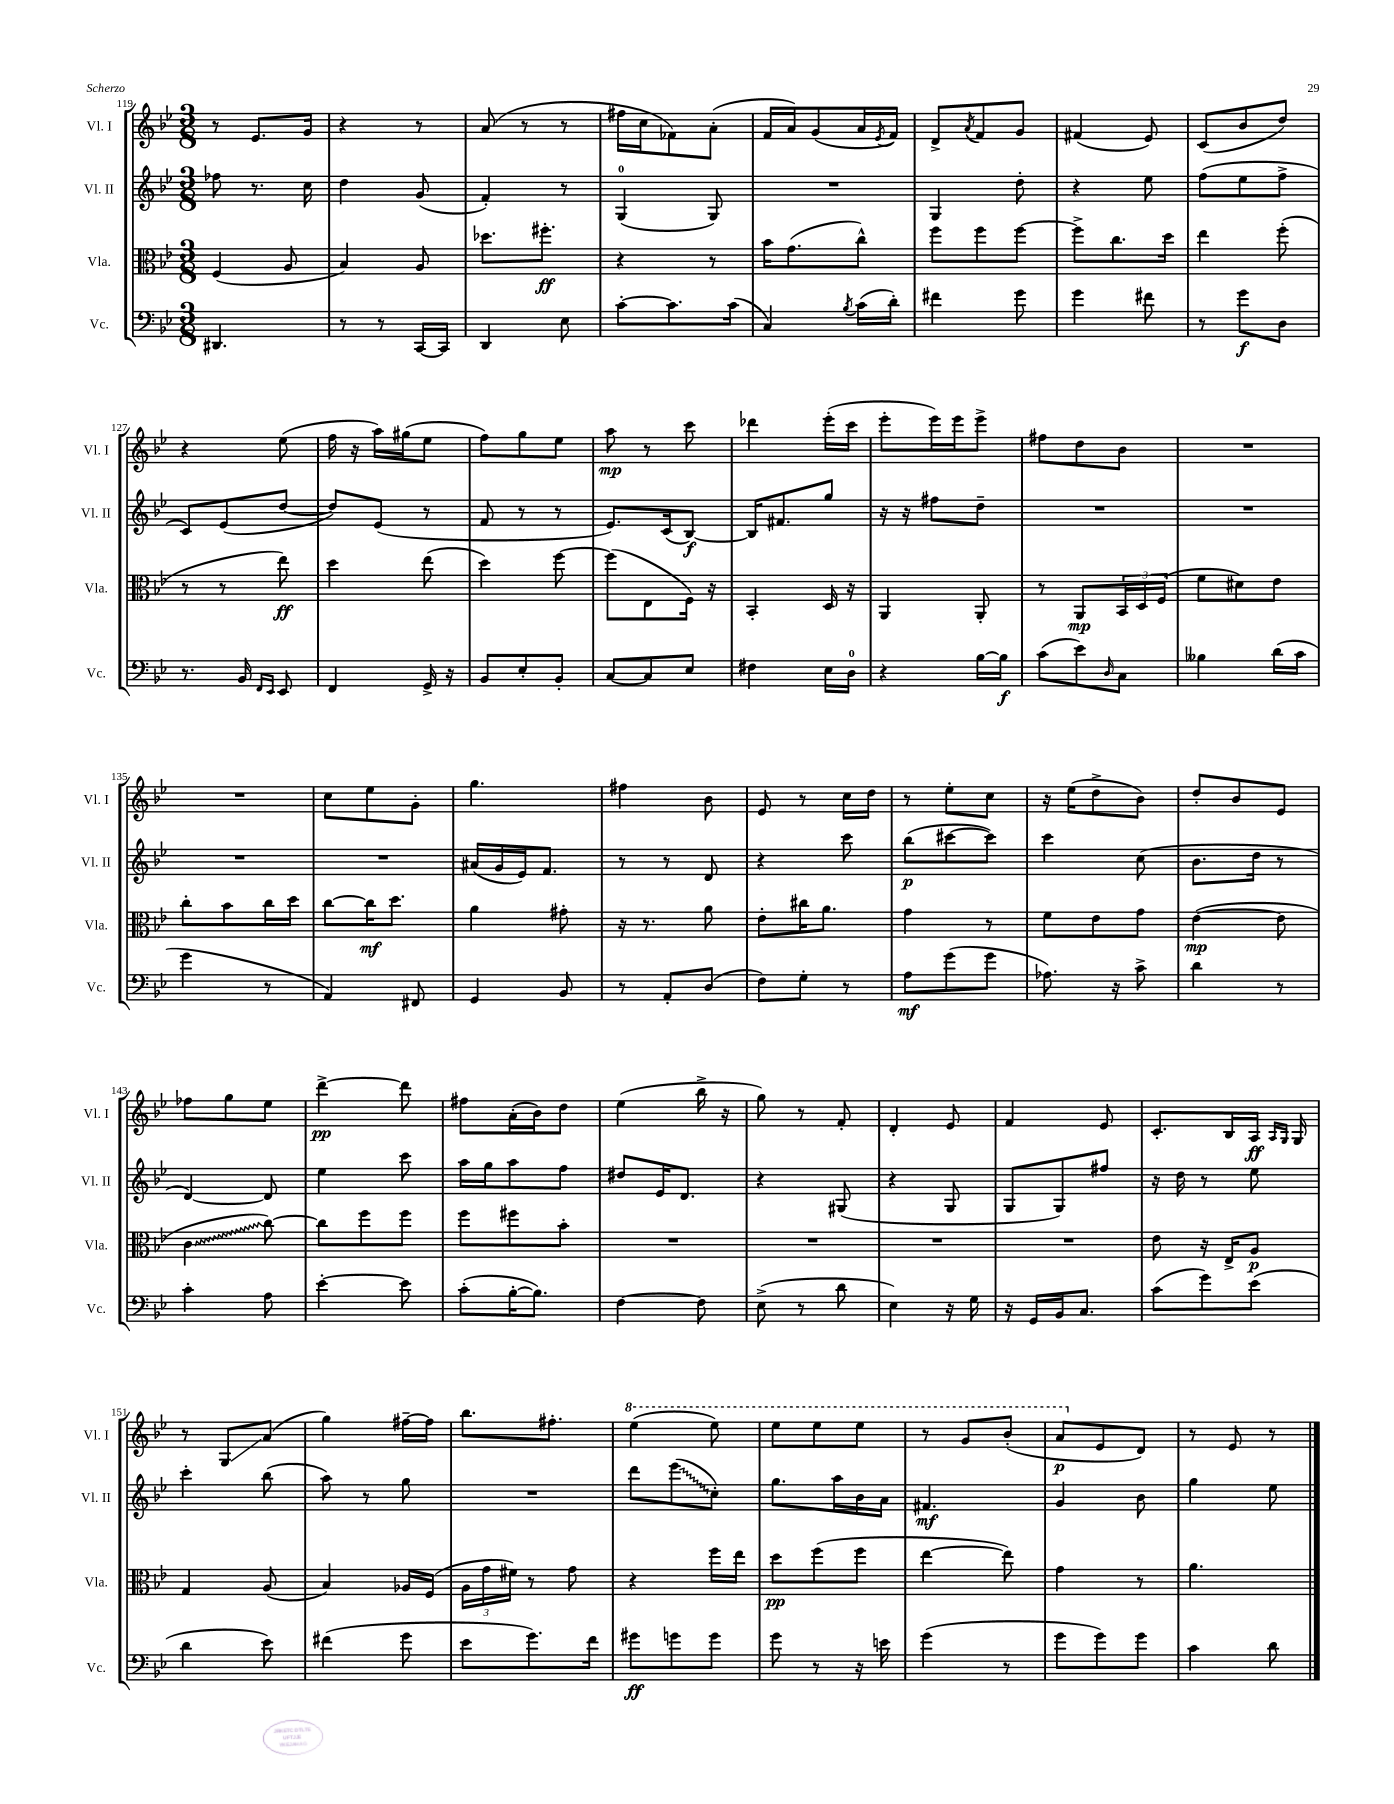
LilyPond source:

<<
\new StaffGroup <<
\new Staff = "s0" \with { instrumentName = "Vl. I" shortInstrumentName = "Vl. I" } {
    \clef treble \key bes \major \numericTimeSignature \time 3/8
    r8 ees'8. g'16 |
    r4 r8 |
    a'8( r8 r8 |
    fis''16 c''16 fes'8) a'8-.( |
    f'16 a'16) g'8( a'16 \acciaccatura { ees'8 } f'16) |
    d'8-> \acciaccatura { a'8 } f'8 g'8 |
    fis'4( ees'8) |
    c'8( bes'8 d''8) |
    r4 ees''8( |
    f''16 r16 a''16) gis''16( ees''8 |
    f''8) g''8 ees''8 |
    a''8\mp r8 c'''8 |
    des'''4 ees'''16-.( c'''16 |
    ees'''8-. ees'''16) ees'''16 ees'''8-> |
    fis''8 d''8 bes'8 |
    R4. |
    R4. |
    c''8 ees''8 g'8-. |
    g''4. |
    fis''4 bes'8 |
    ees'8 r8 c''16 d''16 |
    r8 ees''8-. c''8 |
    r16 ees''16( d''8-> bes'8) |
    d''8-. bes'8 ees'8 |
    fes''8 g''8 ees''8 |
    d'''4~->\pp d'''8 |
    fis''8 a'16-.( bes'16) d''8 |
    ees''4( bes''16-> r16 |
    g''8) r8 f'8-. |
    d'4-. ees'8 |
    f'4 ees'8 |
    c'8.-. bes16 a16\ff \grace { a16 g16 } g16 |
    r8 g8\glissando a'8( |
    g''4) fis''16~-- fis''16 |
    bes''8. fis''8.-. |
    \ottava #1 ees'''4( ees'''8) |
    ees'''8 ees'''8 ees'''8 |
    r8 g''8 bes''8-.( |
    a''8\p \ottava #0 ees'8 d'8) |
    r8 ees'8 r8 \bar "|." |
}
\new Staff = "s1" \with { instrumentName = "Vl. II" shortInstrumentName = "Vl. II" } {
    \clef treble \key bes \major \numericTimeSignature \time 3/8
    fes''8 r8. c''16 |
    d''4 g'8( |
    f'4-.) r8 |
    g4-0( g8) |
    R4. |
    g4 d''8-. |
    r4 ees''8 |
    f''8( ees''8 f''8-> |
    c'8) ees'8( d''8~ |
    d''8) ees'8( r8 |
    f'8 r8 r8 |
    ees'8.) c'16( bes8~\f) |
    bes16 fis'8. g''8 |
    r16 r16 fis''8 d''8-- |
    R4. |
    R4. |
    R4. |
    R4. |
    ais'16( g'16 ees'16) f'8. |
    r8 r8 d'8 |
    r4 c'''8 |
    bes''8\p( cis'''8~ cis'''8) |
    c'''4 c''8( |
    bes'8. d''16 r8 |
    d'4~) d'8 |
    ees''4 c'''8 |
    a''16 g''16 a''8 f''8 |
    dis''8 ees'16 d'8. |
    r4 gis8( |
    r4 g8 |
    g8 g8) fis''8 |
    r16 d''16 r8 ees''8 |
    c'''4-. bes''8( |
    a''8) r8 g''8 |
    R4. |
    d'''8 \once \override Glissando.style = #'zigzag ees'''8\glissando( c''8-.) |
    g''8. a''16 bes'16 a'16 |
    fis'4.\mf |
    g'4 bes'8 |
    g''4 ees''8 \bar "|." |
}
\new Staff = "s2" \with { instrumentName = "Vla." shortInstrumentName = "Vla." } {
    \clef alto \key bes \major \numericTimeSignature \time 3/8
    f4( a8 |
    bes4) a8 |
    des''8. fis''8.-.\ff |
    r4 r8 |
    bes'16 g'8.( c''8-^) |
    f''8 f''8 f''8~ |
    f''8-> c''8. d''16 |
    ees''4 f''8-.( |
    r8 r8 ees''8\ff) |
    d''4 ees''8( |
    d''4) f''8~ |
    f''8( ees8 f16) r16 |
    bes,4-. d16 r16 |
    a,4 a,8-. |
    r8 a,8\mp \tuplet 3/2 { bes,16 d16 f16( } |
    f'8 dis'8) ees'8 |
    c''8-. bes'8 c''16 d''16 |
    c''8~ c''16\mf d''8. |
    a'4 gis'8-. |
    r16 r8. a'8 |
    ees'8-. cis''16 a'8. |
    g'4 r8 |
    f'8 ees'8 g'8 |
    ees'4~\mp( ees'8 |
    \once \override Glissando.style = #'zigzag c'4\glissando c''8~) |
    c''8 f''8 f''8 |
    f''8 fis''8 bes'8-. |
    R4. |
    R4. |
    R4. |
    R4. |
    ees'8 r16 ees16-> a8\p |
    g4 a8( |
    bes4) aes16 f16( |
    \tuplet 3/2 { a16 g'16 fis'16) } r8 g'8 |
    r4 f''16 ees''16 |
    d''8\pp f''8( f''8 |
    ees''4~ ees''8) |
    g'4 r8 |
    a'4. \bar "|." |
}
\new Staff = "s3" \with { instrumentName = "Vc." shortInstrumentName = "Vc." } {
    \clef bass \key bes \major \numericTimeSignature \time 3/8
    dis,4. |
    r8 r8 c,16~ c,16 |
    d,4 ees8 |
    c'8~-. c'8. c'16( |
    c4) \acciaccatura { bes8 } c'16( d'16-.) |
    fis'4 g'8 |
    g'4 fis'8 |
    r8 g'8\f d8 |
    r8. bes,16 \grace { f,16 ees,16 } ees,8 |
    f,4 g,16-> r16 |
    bes,8 ees8-. bes,8-. |
    c8~ c8 ees8 |
    fis4 ees16 d16-0 |
    r4 bes16~ bes16\f |
    c'8( ees'8) \grace { d16 } c8 |
    beses4 d'16( c'16 |
    g'4 r8 |
    a,4) fis,8 |
    g,4 bes,8 |
    r8 a,8-. d8( |
    f8) g8-. r8 |
    a8\mf g'8( g'8 |
    aes8.) r16 c'8-> |
    d'4 r8 |
    c'4-. a8 |
    ees'4~-. ees'8 |
    c'8-.( bes16~-. bes8.) |
    f4~ f8 |
    ees8->( r8 d'8 |
    ees4) r16 g16 |
    r16 g,16 bes,16 c8. |
    c'8( g'8) ees'8( |
    d'4 ees'8) |
    fis'4( g'8 |
    ees'8 g'8.) f'16 |
    gis'8\ff g'8 g'8 |
    g'8 r8 r16 e'16 |
    g'4( r8 |
    g'8 g'8) g'8 |
    c'4 d'8 \bar "|." |
}
>>
>>
\layout { \context { \Score currentBarNumber = #119 } }
